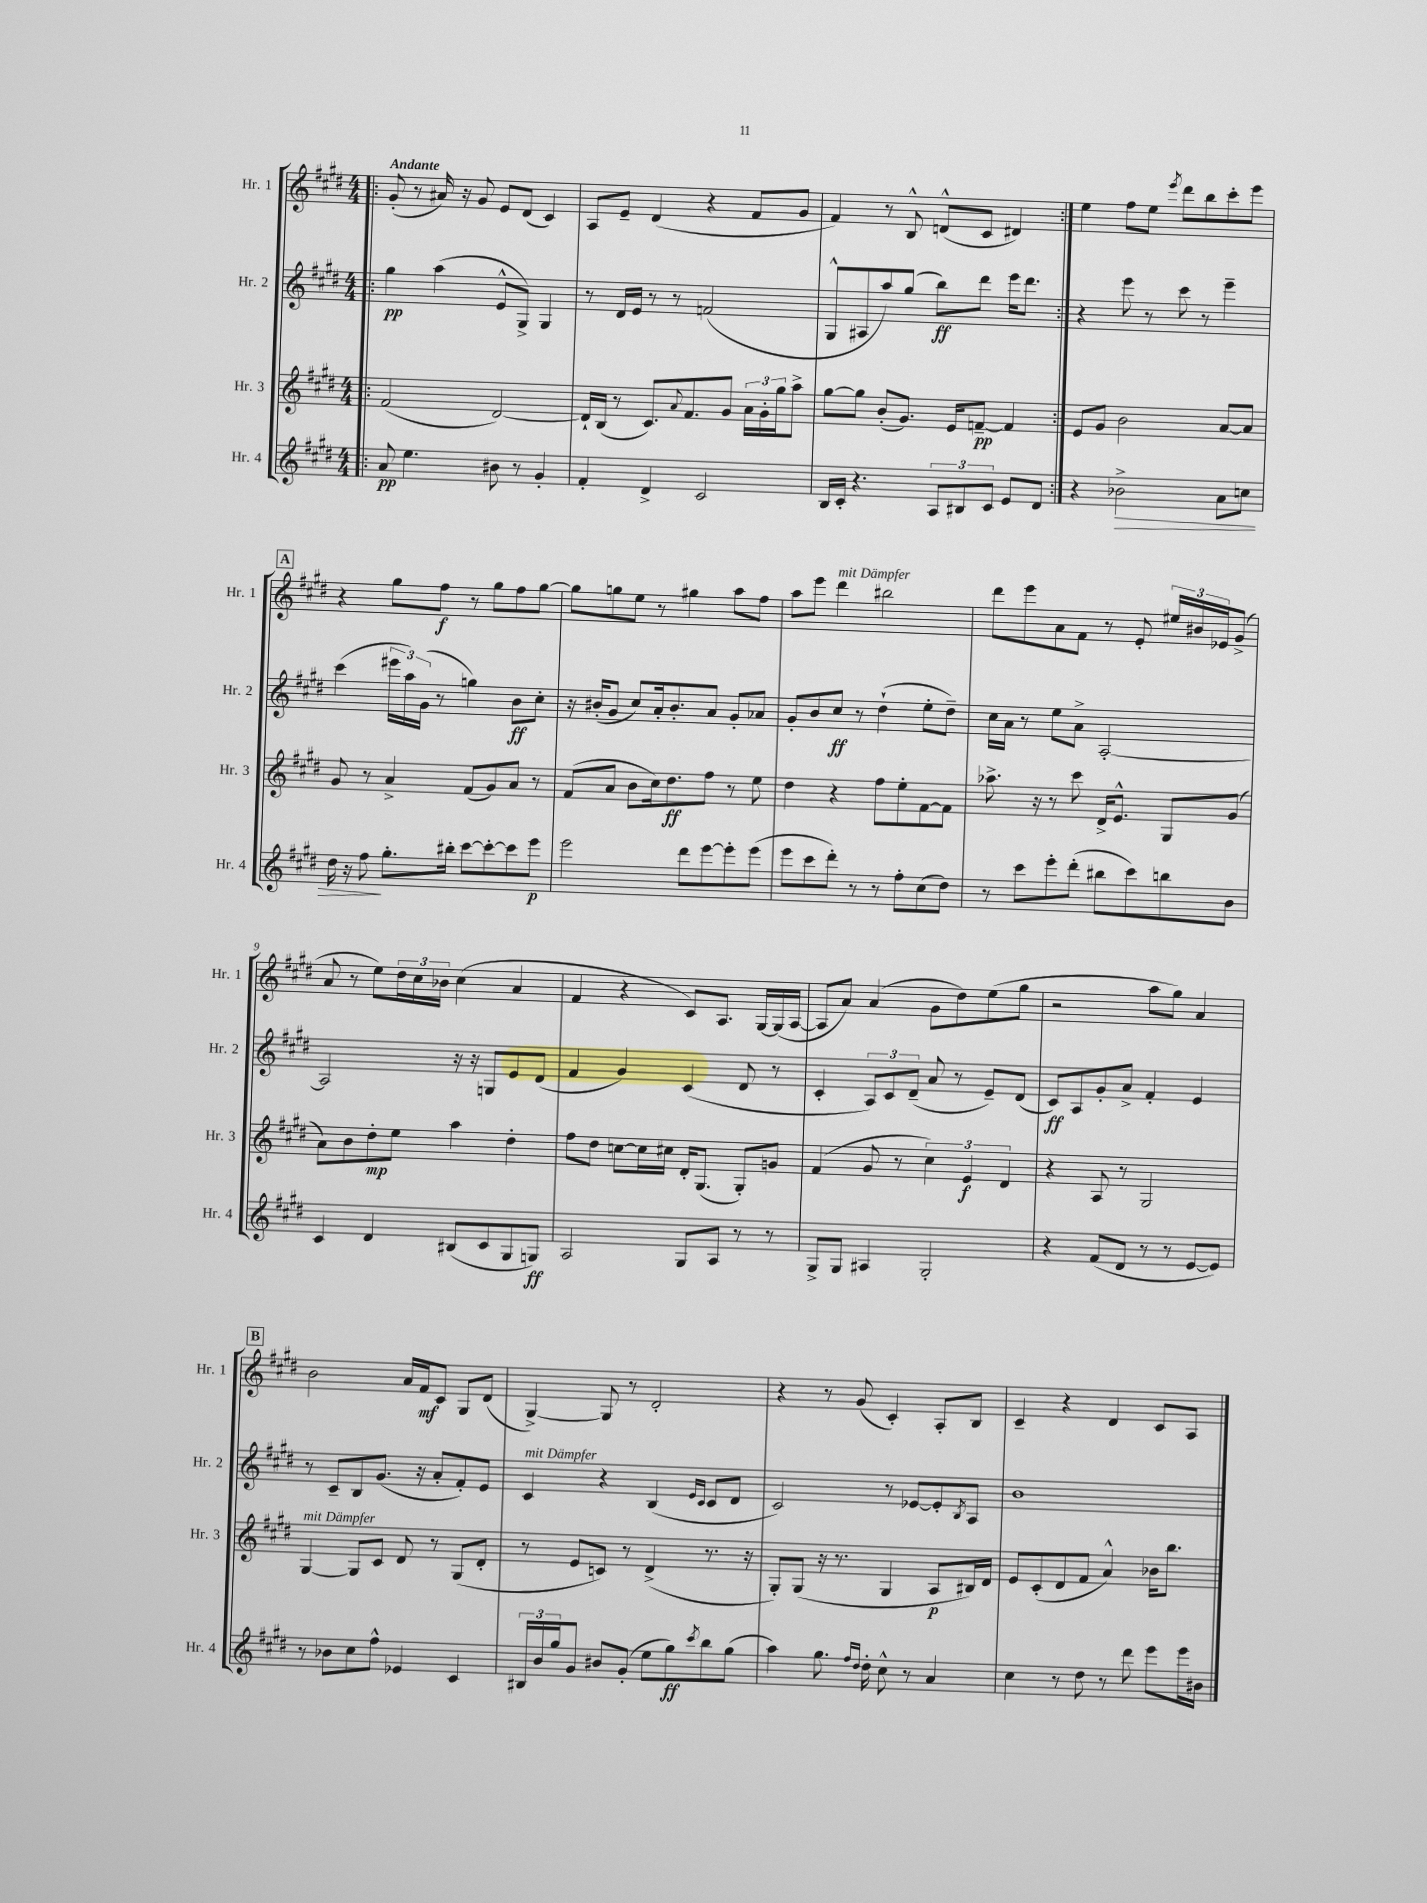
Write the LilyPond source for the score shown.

<<
\new StaffGroup <<
\new Staff = "s0" \with { instrumentName = "Hr. 1" shortInstrumentName = "Hr. 1" } {
    \clef treble \key e \major \numericTimeSignature \time 4/4 \tempo "Andante"
    \repeat volta 2 { \bar ".|:" gis'8-.( r8 ais'16) r16 gis'8 e'8 dis'8( cis'4) |
    a8 e'8-- dis'4( r4 fis'8 gis'8 |
    fis'4) r8 b8-^ d'8-^( cis'8 dis'4) | }
    e''4 fis''8 e''8 \acciaccatura { e'''8 } dis'''8 b''8 cis'''8-. e'''8 |
    \mark \markup { \box "A" } r4 gis''8 fis''8\f r8 gis''8 fis''8 gis''8~ |
    gis''8 g''8 e''8 r8 gis''4 a''8 fis''8 |
    a''8 e'''8 dis'''4^\markup { \italic "mit Dämpfer" } bis''2 |
    dis'''8 e'''8 a'8 fis'8 r8 e'8-. \tuplet 3/2 { eis''16 bis'16 ees'16 } gis'8->( |
    a'8 r8 e''8) \tuplet 3/2 { dis''16 cis''16 bes'16 } cis''4( a'4 |
    fis'4 r4 cis'8) a8. gis16~ gis16( a16~ |
    a8 a'8) a'4( gis'8 dis''8) e''8( gis''8 |
    r2 a''8 gis''8) a'4 |
    \mark \markup { \box "B" } b'2 a'16 fis'16\mf cis'8 gis8 dis'8( |
    gis4~->) gis8 r8 dis'2-. |
    r4 r8 gis'8( cis'4-.) a8-. b8 |
    cis'4-- r4 dis'4 cis'8 a8 \bar "|." |
}
\new Staff = "s1" \with { instrumentName = "Hr. 2" shortInstrumentName = "Hr. 2" } {
    \clef treble \key e \major \numericTimeSignature \time 4/4
    \repeat volta 2 { \bar ".|:" gis''4\pp a''4( e'8-^ gis8->) gis4 |
    r8 dis'16 e'16 r8 r8 f'2( |
    gis8-^ ais8 a''8) gis''8( b''8\ff) dis'''8 e'''16 dis'''8. | }
    r4 e'''8 r8 cis'''8 r8 e'''4-- |
    \mark \markup { \box "A" } cis'''4( \tuplet 3/2 { eis'''16 a''16) gis'16( } r8 g''4) b'8\ff cis''8-. |
    r16 bis'16-.( gis'8 cis''8) a'16-. bis'8.-. a'8 gis'8-. aes'8 |
    gis'8-. b'8 cis''8\ff r8 dis''4-!( e''8-. dis''8--) |
    cis''16 a'16 r8 e''8 a'8-> a2~-. |
    a2 r16 r16 g8 e'8 dis'8( |
    fis'4 gis'4) cis'4( dis'8 r8 |
    cis'4-. \tuplet 3/2 { a8) cis'8 dis'8--( } a'8 r8 e'8--) dis'8( |
    cis'8\ff) a8 gis'8-. a'8-> fis'4-. e'4 |
    \mark \markup { \box "B" } r8 cis'8-- b8 gis'8.( r16 a'8-. fis'8-.) e'8 |
    cis'4^\markup { \italic "mit Dämpfer" } r4 b4( \grace { e'16 cis'16 } cis'8 dis'8 |
    cis'2) r8 ees'8~ ees'8-. \acciaccatura { b8 } a8 |
    b'1 \bar "|." |
}
\new Staff = "s2" \with { instrumentName = "Hr. 3" shortInstrumentName = "Hr. 3" } {
    \clef treble \key e \major \numericTimeSignature \time 4/4
    \repeat volta 2 { \bar ".|:" fis'2( dis'2~) |
    dis'16-! b16( r8 cis'8.) \appoggiatura { a'8 } fis'8. gis'8 \tuplet 3/2 { a'16 gis'16-. gis''16 } a''8-> |
    gis''8~ gis''8 b'8-.( gis'8.) e'16 f'8~--\pp f'4 | }
    e'8 gis'8 b'2 a'8~ a'8 |
    \mark \markup { \box "A" } gis'8 r8 a'4-> fis'8( gis'8) a'8 r8 |
    fis'8( a'8 b'8 cis''16) dis''8.\ff fis''8 r8 e''8 |
    dis''4 r4 fis''8 e''8-. fis'8~ fis'8 |
    aes''8.-> r16 r8 cis'''8 dis'16-> e'8.-^ gis8 gis'8( |
    a'8) b'8 dis''8-.\mp e''8 a''4 dis''4-. |
    fis''8 dis''8 c''8~ c''16 cis''16 dis'16-. gis8.( gis8-.) g'8 |
    fis'4( gis'8 r8 \tuplet 3/2 { cis''4) e'4\f dis'4 } |
    r4 a8 r8 gis2 |
    \mark \markup { \box "B" } gis4~^\markup { \italic "mit Dämpfer" } gis8 cis'8 dis'8 r8 gis8( dis'8-. |
    r8 e'8 c'8) r8 dis'4->( r8. r16 |
    gis8-.) gis8( r16 r8. gis4 a8\p bis16) dis'16 |
    e'8 cis'8-.( dis'8 fis'8 a'4-^) bes'16 b''8. \bar "|." |
}
\new Staff = "s3" \with { instrumentName = "Hr. 4" shortInstrumentName = "Hr. 4" } {
    \clef treble \key e \major \numericTimeSignature \time 4/4
    \repeat volta 2 { \bar ".|:" a'8\pp e''4. bis'8 r8 gis'4-. |
    fis'4-. dis'4-> cis'2 |
    b16 cis'16-. r4. \tuplet 3/2 { a8 bis8 cis'8 } e'8 dis'8 | }
    r4 bes'2->\> a'8 c''8 |
    \mark \markup { \box "A" } dis''16 r16 fis''8\! gis''8.-. bis''16-. cis'''8~ cis'''8~-. cis'''8 e'''8\p |
    e'''2 dis'''8 e'''8~ e'''8-. e'''8( |
    e'''8 cis'''8 dis'''8-.) r8 r8 fis''8-. cis''8( dis''8) |
    r8 cis'''8 e'''8-. dis'''8-.( bis''8 cis'''8) b''8 b'8 |
    cis'4 dis'4 bis8( cis'8 gis8 g8\ff) |
    a2 gis8 a8 r8 r8 |
    gis8-> gis8 ais4 gis2-. |
    r4 fis'8( dis'8 r8 r8 e'8~ e'8) |
    \mark \markup { \box "B" } r8 bes'8 cis''8 fis''8-^ ees'4 cis'4 |
    \tuplet 3/2 { bis16 b'16 gis''16 } gis'8 bis'8 gis'8-.( e''8 gis''8\ff) \acciaccatura { cis'''8 } b''8 gis''8( |
    a''4) gis''8. \grace { fis''16 dis''16 } dis''16-. cis''8-^ r8 a'4 |
    cis''4 r8 dis''8 r8 dis'''8 e'''8 e'''16 bis'16 \bar "|." |
}
>>
>>
